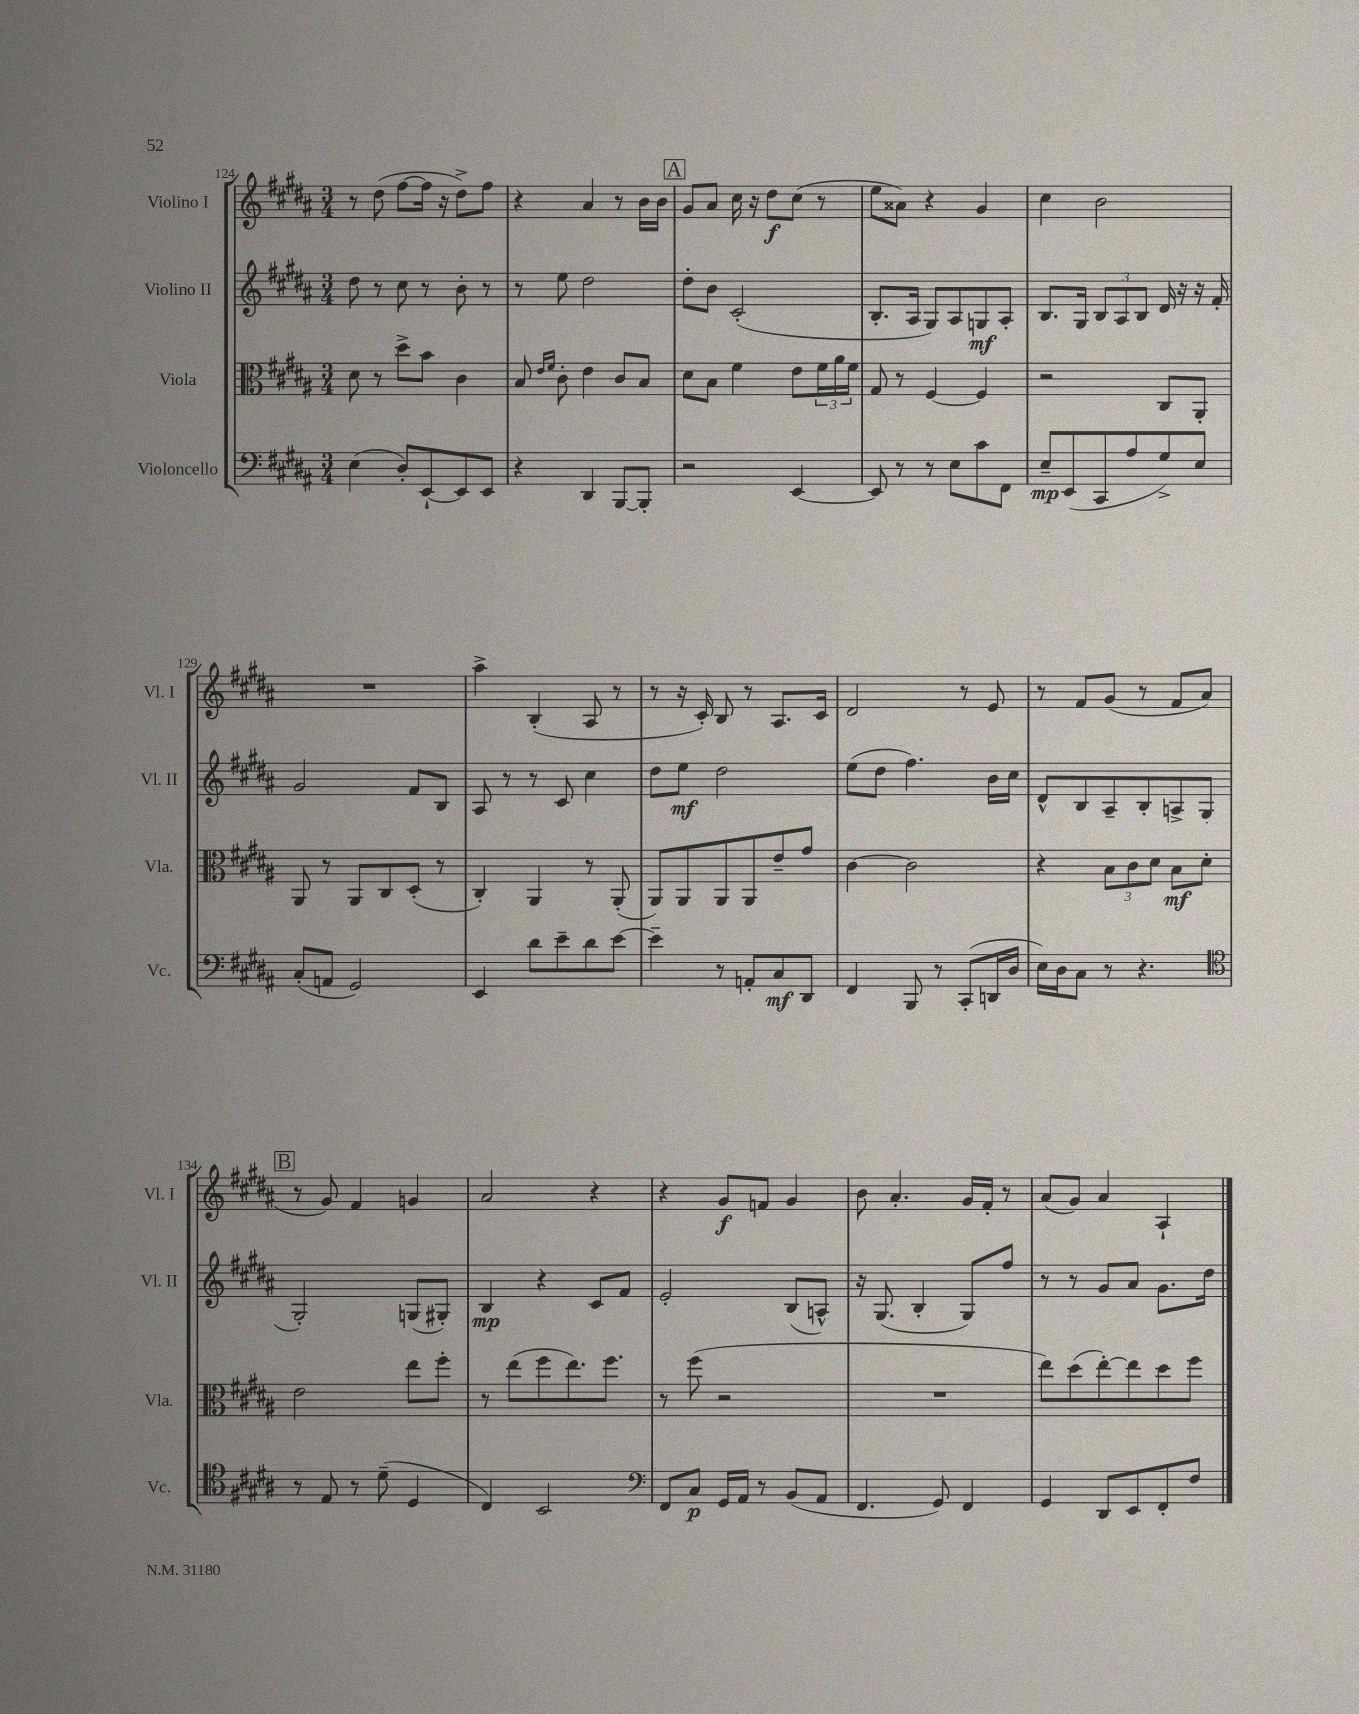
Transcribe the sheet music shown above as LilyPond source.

<<
\new StaffGroup <<
\new Staff = "s0" \with { instrumentName = "Violino I" shortInstrumentName = "Vl. I" } {
    \clef treble \key b \major \numericTimeSignature \time 3/4
    r8 dis''8( fis''8~ fis''16 r16 dis''8->) fis''8 |
    r4 ais'4 r8 b'16 b'16 |
    \mark \markup { \box "A" } gis'8 ais'8 cis''16 r16 dis''8\f cis''8( r8 |
    e''8 aisis'8) r4 gis'4 |
    cis''4 b'2 |
    R2. |
    ais''4-> b4-.( ais8 r8 |
    r8 r16 cis'16-.) b8 r8 ais8. cis'16 |
    dis'2 r8 e'8 |
    r8 fis'8 gis'8( r8 fis'8 ais'8 |
    \mark \markup { \box "B" } r8 gis'8) fis'4 g'4 |
    ais'2 r4 |
    r4 gis'8\f f'8 gis'4 |
    b'8 ais'4.-. gis'16 fis'16-. r8 |
    ais'8( gis'8) ais'4 ais4-! \bar "|." |
}
\new Staff = "s1" \with { instrumentName = "Violino II" shortInstrumentName = "Vl. II" } {
    \clef treble \key b \major \numericTimeSignature \time 3/4
    dis''8 r8 cis''8 r8 b'8-. r8 |
    r8 e''8 dis''2 |
    \mark \markup { \box "A" } dis''8-. b'8 cis'2-.( |
    b8.-. ais16 gis8) ais8 g8\mf ais8-. |
    b8. gis16 \tuplet 3/2 { b8 ais8 b8 } dis'16 r16 r16 fis'16-. |
    gis'2 fis'8 b8 |
    ais8 r8 r8 cis'8 cis''4 |
    dis''8 e''8\mf dis''2 |
    e''8( dis''8 fis''4.) b'16 cis''16 |
    dis'8-^ b8 ais8-- b8-. a8-> gis8( |
    \mark \markup { \box "B" } gis2-.) g8( gis8-.) |
    b4\mp r4 cis'8 fis'8 |
    e'2-. b8( a8-^) |
    r16 gis8.( b4-. gis8) fis''8 |
    r8 r8 gis'8 ais'8 gis'8. dis''16 \bar "|." |
}
\new Staff = "s2" \with { instrumentName = "Viola" shortInstrumentName = "Vla." } {
    \clef alto \key b \major \numericTimeSignature \time 3/4
    dis'8 r8 dis''8-> b'8 cis'4 |
    b8 \grace { e'16 fis'16 } cis'8-. e'4 cis'8 b8 |
    \mark \markup { \box "A" } dis'8 b8 fis'4 e'8 \tuplet 3/2 { fis'16 ais'16 fis'16 } |
    gis8 r8 fis4~ fis4 |
    r2 cis8 ais,8-. |
    ais,8 r8 ais,8 cis8 dis8-.( r8 |
    cis4-.) ais,4 r8 ais,8-.( |
    ais,8) ais,8 ais,8 ais,8 e'8-- gis'8 |
    cis'4~ cis'2 |
    r4 \tuplet 3/2 { b8 cis'8 dis'8 } b8\mf dis'8-. |
    \mark \markup { \box "B" } e'2 e''8 fis''8-. |
    r8 e''8( fis''8 e''8.) fis''8. |
    r8 fis''8( r2 |
    R2. |
    e''8) dis''8( e''8~-.) e''8 dis''8 fis''8 \bar "|." |
}
\new Staff = "s3" \with { instrumentName = "Violoncello" shortInstrumentName = "Vc." } {
    \clef bass \key b \major \numericTimeSignature \time 3/4
    e4( dis8-.) e,8~-! e,8 e,8 |
    r4 dis,4 b,,8~ b,,8-. |
    \mark \markup { \box "A" } r2 e,4~ |
    e,8 r8 r8 e8 cis'8 fis,8 |
    e8--\mp e,8( cis,8 ais8 gis8->) e8 |
    cis8-.( a,8 gis,2) |
    e,4 dis'8 e'8-- dis'8 e'8~ |
    e'4-- r8 a,8-. cis8\mf dis,8 |
    fis,4 b,,8 r8 cis,8-.( d,16 dis16 |
    e16) dis16 cis8 r8 r4. |
    \mark \markup { \box "B" } \clef tenor r8 e8 r8 dis'8--( dis4 |
    cis4) b,2 |
    \clef bass fis,8 cis8\p gis,16 ais,16 r8 b,8( ais,8 |
    fis,4. gis,8) fis,4 |
    gis,4 dis,8 e,8 fis,8-. fis8 \bar "|." |
}
>>
>>
\layout { \context { \Score currentBarNumber = #124 } }
